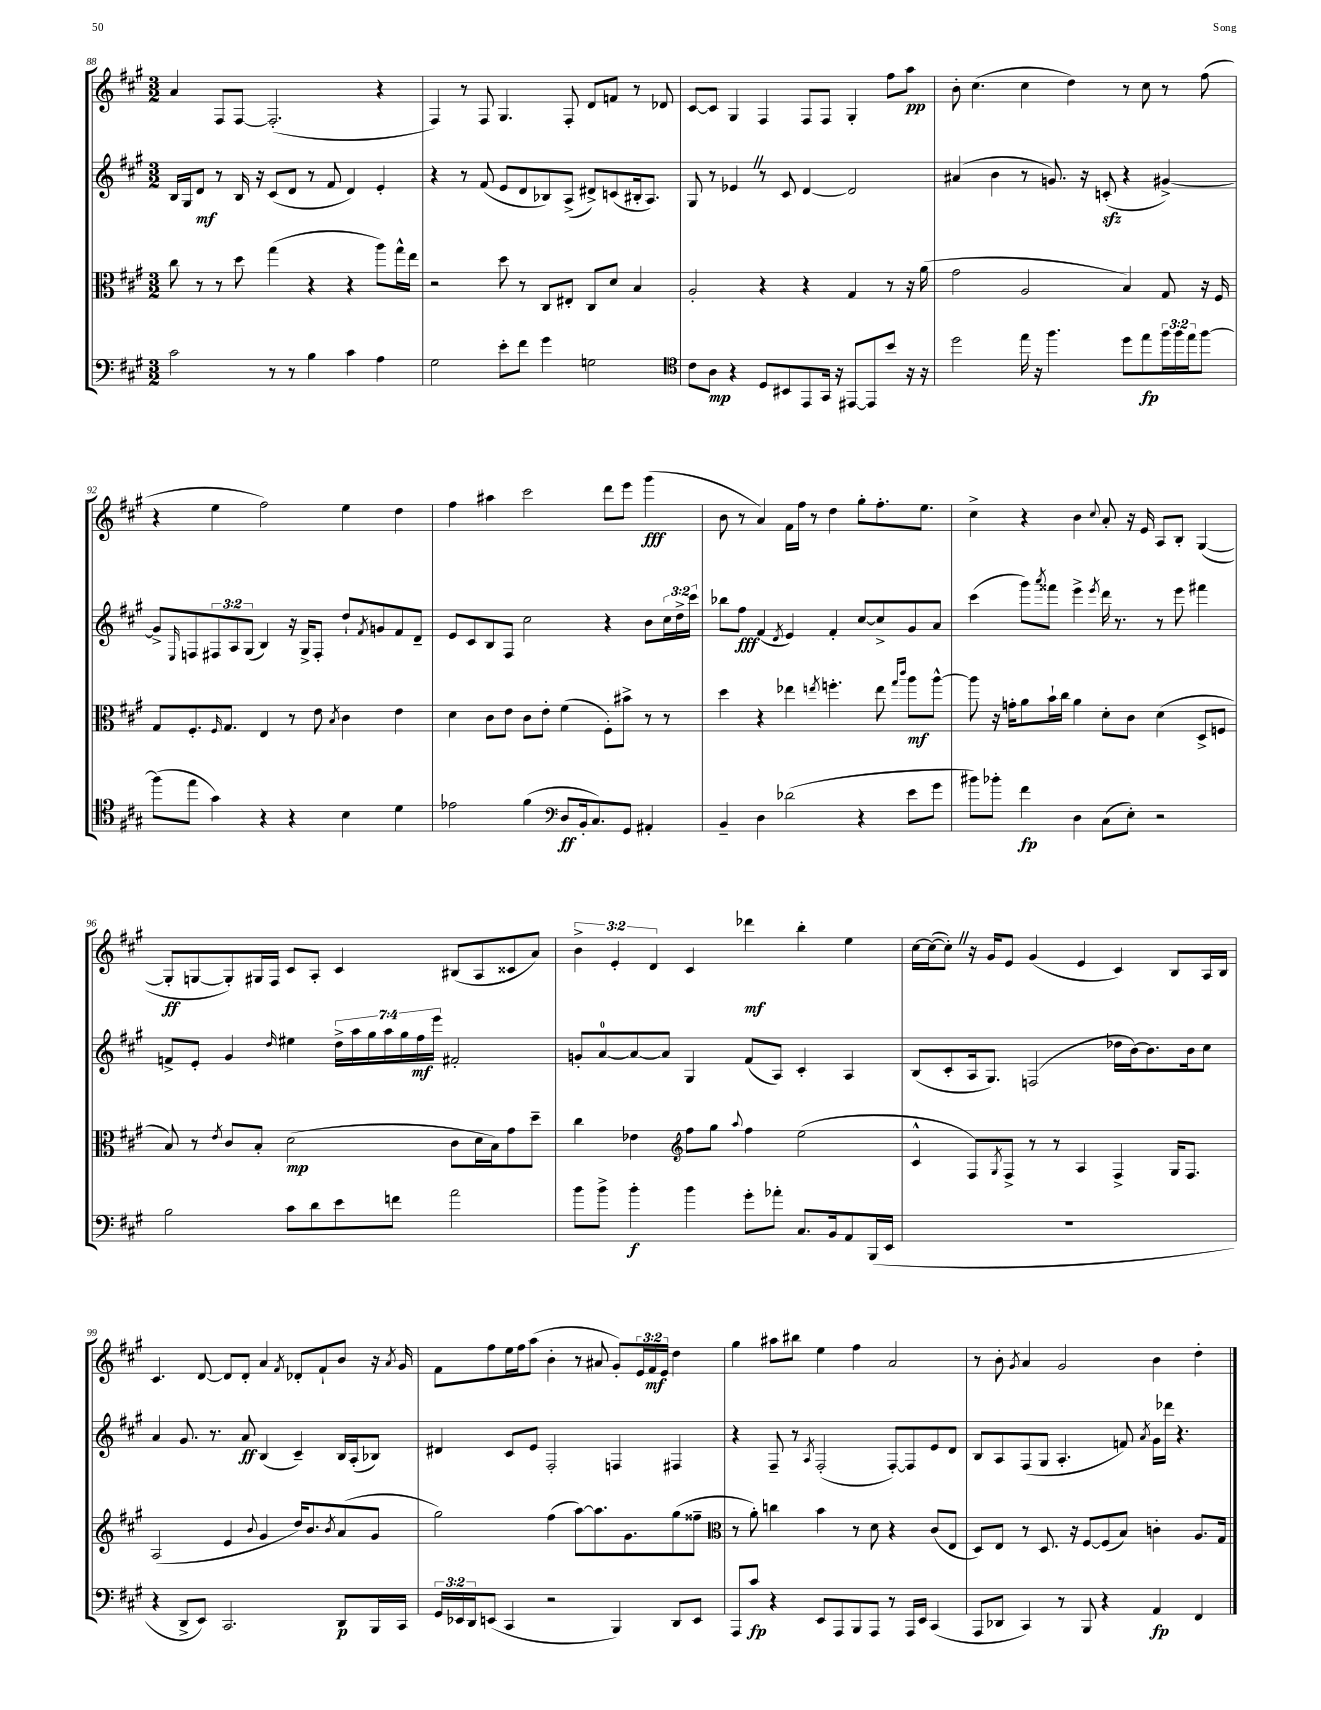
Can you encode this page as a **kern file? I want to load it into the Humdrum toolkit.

**kern	**dynam	**kern	**dynam	**kern	**dynam	**kern	**dynam
*part4	*part4	*part3	*part3	*part2	*part2	*part1	*part1
*staff4	*staff4	*staff3	*staff3	*staff2	*staff2	*staff1	*staff1
*clefF4	*	*clefC3	*	*clefG2	*	*clefG2	*
*k[f#c#g#]	*	*k[f#c#g#]	*	*k[f#c#g#]	*	*k[f#c#g#]	*
*M3/2	*	*M3/2	*	*M3/2	*	*M3/2	*
=88	=88	=88	=88	=88	=88	=88	=88
2c#\	.	8cc#\	.	16B/LL	.	4a/	.
.	.	.	.	16G#/J	.	.	.
.	.	8r	.	8d/J	mf	.	.
.	.	8r	.	8r	.	8F#/L	.
.	.	8dd\	.	16B/	.	[8F#/J	.
.	.	.	.	16r	.	.	.
8r	.	(4gg#\	.	(8c#/L	.	(2.F#'/]	.
8r	.	.	.	8d/J	.	.	.
4B\	.	4r	.	8r	.	.	.
.	.	.	.	8f#/	.	.	.
4c#\	.	4r	.	4d/)	.	.	.
4A\	.	8aa\L)	.	4e'/	.	4r	.
.	.	16gg#^^\L	.	.	.	.	.
.	.	16ee\JJ	.	.	.	.	.
=89	=89	=89	=89	=89	=89	=89	=89
2G#\	.	2r	.	4r	.	4F#/)	.
.	.	.	.	8r	.	8r	.
.	.	.	.	(8f#/	.	8F#/	.
8e'\L	.	8dd\	.	8e/L	.	4.G#/	.
8f#\J	.	8r	.	8d/	.	.	.
4g#\	.	8C#/L	.	8B-X/)	.	.	.
.	.	8E#X'/J	.	(8A^/J	.	8F#'/	.
2Gn\	.	8C#/L	.	8d#X^/L)	.	8d/L	.
.	.	8d/J	.	(8cn/	.	8fn/J	.
.	.	4B/	.	16B#X'/k	.	8r	.
.	.	.	.	8.A/J)	.	.	.
.	.	.	.	.	.	8d-X/	.
=90	=90	=90	=90	=90	=90	=90	=90
*clefC4	*	*	*	*	*	*	*
8c#\L	.	2A'/	.	8G#/	.	[8c#/L	.
8A\J	mp	.	.	8r	.	8c#/J]	.
4r	.	.	.	4e-XZ/	.	4G#/	.
8D/L	.	4r	.	8r	.	4F#/	.
8BB#X/	.	.	.	8c#/	.	.	.
8EE/	.	4r	.	[4d/	.	8F#/L	.
16GG#/Jk	.	.	.	.	.	8F#/J	.
16r	.	.	.	.	.	.	.
[8EE#X/L	.	4G#/	.	2d/]	.	4G#'/	.
8EE#/]	.	.	.	.	.	.	.
8b/J	.	8r	.	.	.	8ff#\L	.
16r	.	16r	.	.	.	8aa\J	pp
16r	.	(16a\	.	.	.	.	.
=91	=91	=91	=91	=91	=91	=91	=91
2dd\	.	2g#\	.	(4a#X/	.	8b'\	.
.	.	.	.	.	.	(4.cc#\	.
.	.	.	.	4b\	.	.	.
16ee\	.	2A/	.	8r	.	4cc#\	.
16r	.	.	.	.	.	.	.
4.ff#\	.	.	.	8.gn/)	.	.	.
.	.	.	.	.	.	4dd\)	.
.	.	.	.	16r	.	.	.
.	.	.	.	(8cnzz'/	.	.	.
8dd\L	.	4B/)	.	4r	.	8r	.
8ee\	fp	.	.	.	.	8cc#\	.
24ff#\L	.	8G#/	.	[4g#X^/)	.	8r	.
24ff#\	.	.	.	.	.	.	.
24ee\J	.	.	.	.	.	.	.
[8ff#\J	.	16r	.	.	.	(8ff#\	.
.	.	16F#/	.	.	.	.	.
!!LO:LB:g=z
=92	=92	=92	=92	=92	=92	=92	=92
(8ff#\L]	.	8G#/L	.	8g#^/L]	.	4r	.
.	.	.	.	16qqE/	.	.	.
8ee\J	.	8.F#'/	.	8Fn/	.	.	.
4g#\)	.	.	.	12F#X/	.	4ee\	.
.	.	16qqF#/	.	.	.	.	.
.	.	8.G#/J	.	.	.	.	.
.	.	.	.	12A/	.	.	.
.	.	.	.	(12G#/J	.	.	.
4r	.	4E/	.	4B/)	.	2ff#\)	.
4r	.	8r	.	16r	.	.	.
.	.	.	.	16G#^/KL	.	.	.
.	.	8e\	.	8F#'/J	.	.	.
.	.	8qB/	.	.	.	.	.
4B\	.	4c#\	.	8dd`/L	.	4ee\	.
.	.	.	.	8qf#/	.	.	.
.	.	.	.	8gn/	.	.	.
4d\	.	4e\	.	8f#/	.	4dd\	.
.	.	.	.	8d~/J	.	.	.
=93	=93	=93	=93	=93	=93	=93	=93
2e-X\	.	4d\	.	8e/L	.	4ff#\	.
.	.	.	.	8c#/	.	.	.
.	.	8c#\L	.	8B/	.	4aa#X\	.
.	.	8e\J	.	8F#/J	.	.	.
(4f#\	.	8c#\L	.	2cc#\	.	2ccc#\	.
.	.	8e'\J	.	.	.	.	.
*clefF4	*	*	*	*	*	*	*
8D/L	ff	(4f#\	.	.	.	.	.
16BB'/k	.	.	.	.	.	.	.
8.C#/)	.	.	.	.	.	.	.
.	.	8F#'\L)	.	4r	.	8ddd\L	.
8GG#/J	.	8b#X^\J	.	.	.	8eee\J	.
4AA#X'/	.	8r	.	8b\L	.	(4ggg#\	fff
.	.	8r	.	24cc#\L	.	.	.
.	.	.	.	24dd^\	.	.	.
.	.	.	.	24ccc#\JJ	.	.	.
=94	=94	=94	=94	=94	=94	=94	=94
4BB~/	.	4dd\	.	8bb-X\L	.	8b\	.
.	.	.	.	8ff#\J	fff	8r	.
4D\	.	4r	.	(4f#/	.	4a/)	.
.	.	.	.	8qd/	.	.	.
(2d-X\	.	4ee-X\	.	4e/)	.	16f#\LL	.
.	.	.	.	.	.	16ff#\JJ	.
.	.	.	.	.	.	8r	.
.	.	8qeen/	.	.	.	.	.
.	.	4.ffn'\	.	4f#'/	.	4dd\	.
4r	.	.	.	[8cc#/L	.	8gg#'\L	.
.	.	8ee\	.	8cc#^/]	.	8.ff#'\	.
.	.	16qqgg#/LL	.	.	.	.	.
.	.	16qqccc#/JJ	.	.	.	.	.
8e\L	.	8aa\L	mf	8g#/	.	.	.
.	.	.	.	.	.	8.ee\J	.
8g#\J	.	[8aa^^\J	.	8a/J	.	.	.
=95	=95	=95	=95	=95	=95	=95	=95
8b#X\L)	.	8aa\]	.	(4ccc#\	.	4cc#^\	.
8b-X'\J	.	16r	.	.	.	.	.
.	.	16gn'\KL	.	.	.	.	.
4f#\	fp	8a\	.	8ggg#\L)	.	4r	.
.	.	.	.	8qaaa/	.	.	.
.	.	16b`\L	.	8fff##X\J	.	.	.
.	.	16cc#\JJ	.	.	.	.	.
4D\	.	4a\	.	4eee^\	.	4b\	.
.	.	.	.	8qeee/	.	8qqcc#/	.
(8C#\L	.	8d'\L	.	16ddd\	.	8a'/	.
.	.	.	.	8.r	.	.	.
8E'\J)	.	8c#\J	.	.	.	16r	.
.	.	.	.	.	.	16e/	.
2r	.	(4d\	.	8r	.	8A/L	.
.	.	.	.	8eee\	.	8B'/J	.
.	.	8D^/L	.	4fff#X\	.	([4G#/	.
.	.	8Fn/J	.	.	.	.	.
!!LO:LB:g=z
=96	=96	=96	=96	=96	=96	=96	=96
2B\	.	8B/)	.	8fn^/L	.	8G#'/L]	ff
.	.	8r	.	8e'/J	.	[8Gn/	.
.	.	8qe/	.	.	.	.	.
.	.	8c#/L	.	4g#/	.	8G'/])	.
.	.	8B'/J	.	.	.	16G#X/L	.
.	.	.	.	.	.	16F#/JJ	.
.	.	.	.	16qqdd/	.	.	.
8c#\L	.	(2d\	mp	4ee#X\	.	8c#/L	.
8d\	.	.	.	.	.	8A'/J	.
8e\	.	.	.	28dd^\LL	.	4c#/	.
.	.	.	.	28aa\	.	.	.
.	.	.	.	28gg#\	.	.	.
.	.	.	.	28aa\	.	.	.
8fn\J	.	.	.	.	.	.	.
.	.	.	.	28gg#\	.	.	.
.	.	.	.	28ff#\	mf	.	.
.	.	.	.	28eee\JJ	.	.	.
2a\	.	8c#\L	.	2f#X'/	.	(8B#X/L	.
.	.	16d\L	.	.	.	8A/	.
.	.	16B\J)	.	.	.	.	.
.	.	8g#\	.	.	.	8c##X/	.
.	.	8dd~\J	.	.	.	8a/J)	.
=97	=97	=97	=97	=97	=97	=97	=97
8b\L	.	4cc#\	.	8gn'/L	.	6b^\	.
8b^\J	.	.	.	[8a/	.	.	.
.	.	.	.	.	.	6e'/	.
4b'\	f	4e-X\	.	8a/_	.	.	.
.	.	.	.	.	.	6d/	.
.	.	.	.	8a/J]	.	.	.
*	*	*clefG2	*	*	*	*	*
4b\	.	8ff#\L	.	4G#/	.	4c#/	.
.	.	8gg#\J	.	.	.	.	.
.	.	8qqaa/	.	.	.	.	.
8g#'\L	.	4ff#\	.	(8f#/L	.	4ddd-X\	mf
8a-X'\J	.	.	.	8A/J)	.	.	.
8.C#/L	.	(2ee\	.	4c#'/	.	4bb'\	.
16BB/k	.	.	.	.	.	.	.
8AA/	.	.	.	4A/	.	4ee\	.
(16BBB/L	.	.	.	.	.	.	.
16EE/JJ	.	.	.	.	.	.	.
=98	=98	=98	=98	=98	=98	=98	=98
1.r	.	4c#^^/	.	(8B/L	.	[16cc#\LL	.
.	.	.	.	.	.	(16cc#\J_	.
.	.	.	.	8c#'/	.	8cc#'Z\J])	.
.	.	8F#/L)	.	16A/k	.	16r	.
.	.	.	.	8.G#/J)	.	16g#/KL	.
.	.	8qG#/	.	.	.	.	.
.	.	8F#^/J	.	.	.	8e/J	.
.	.	8r	.	(2Fn/	.	(4g#/	.
.	.	8r	.	.	.	.	.
.	.	4A/	.	.	.	4e/	.
.	.	4F#^/	.	16dd-X\LL	.	4c#/)	.
.	.	.	.	[16b\J)	.	.	.
.	.	.	.	8.b\]	.	.	.
.	.	16G#/KL	.	.	.	8B/L	.
.	.	8.F#/J	.	16b\k	.	.	.
.	.	.	.	8cc#\J	.	16A/L	.
.	.	.	.	.	.	16B/JJ	.
!!LO:LB:g=z
=99	=99	=99	=99	=99	=99	=99	=99
4r	.	(2A/	.	4a/	.	4.c#/	.
8DD^/L	.	.	.	8.g#/	.	.	.
8EE/J)	.	.	.	.	.	[8d/	.
.	.	.	.	8.r	.	.	.
2.CC#/	.	4e/	.	.	.	8d/L]	.
.	.	.	.	8a/	ff	8d'/J	.
.	.	8qqb/	.	.	.	.	.
.	.	4g#/	.	(4B/	.	4a/	.
.	.	.	.	.	.	8qf#/	.
.	.	16dd/KL)	.	4c#~/)	.	8d-X'/L	.
.	.	8.b/	.	.	.	.	.
.	.	.	.	.	.	8f#`/	.
.	.	8qb/	.	.	.	.	.
8DD/L	p	(8a/	.	16B/LL	.	8b/J	.
.	.	.	.	(16A'/J	.	.	.
16BBB/L	.	8g#/J	.	8B-X/J)	.	16r	.
.	.	.	.	.	.	8qa/	.
16CC#/JJ	.	.	.	.	.	16g#/	.
=100	=100	=100	=100	=100	=100	=100	=100
24GG#/LL	.	2gg#\)	.	4d#X/	.	8f#\L	.
24EE-X/	.	.	.	.	.	.	.
24DD/J	.	.	.	.	.	.	.
(8EEn/J	.	.	.	.	.	8ff#\	.
4CC#/	.	.	.	8c#/L	.	16ee\L	.
.	.	.	.	.	.	16ff#\J	.
.	.	.	.	8e/J	.	(8aa\J	.
2r	.	(4ff#\	.	2F#'/	.	4b'\	.
.	.	[8aa\L)	.	.	.	8r	.
.	.	8.aa\]	.	.	.	8a#X/	.
4BBB/)	.	.	.	4Fn/	.	8g#'/L)	.
.	.	8.g#\	.	.	.	.	.
.	.	.	.	.	.	24e/L	.
.	.	.	.	.	.	24f#/	mf
.	.	.	.	.	.	24e/JJ	.
8DD/L	.	(8gg#\	.	4F#X/	.	4dd\	.
8EE/J	.	8ff##X~\J	.	.	.	.	.
=101	=101	=101	=101	=101	=101	=101	=101
*	*	*clefC3	*	*	*	*	*
8AAA/L	.	8r	.	4r	.	4gg#\	.
8c#/J	fp	8a'\)	.	.	.	.	.
4r	.	4ccn\	.	8F#~/	.	8aa#X\L	.
.	.	.	.	8r	.	8bb#X\J	.
.	.	.	.	8qA/	.	.	.
8EE/L	.	4b\	.	(2F#'/	.	4ee\	.
8AAA/	.	.	.	.	.	.	.
8BBB/	.	8r	.	.	.	4ff#\	.
8AAA/J	.	8d\	.	.	.	.	.
8r	.	4r	.	[8F#'/L)	.	2a/	.
16AAA/LL	.	.	.	8F#/]	.	.	.
16EE/JJ	.	.	.	.	.	.	.
(4CC#/	.	(8c#/L	.	8e/	.	.	.
.	.	8E/J	.	8d/J	.	.	.
=102	=102	=102	=102	=102	=102	=102	=102
8AAA/L	.	8D/L)	.	8B/L	.	8r	.
8DD-X/J	.	8E/J	.	8A/	.	8b'\	.
.	.	.	.	.	.	8qg#/	.
4CC#/)	.	8r	.	(8F#/	.	4a/	.
.	.	8.D/	.	8G#/J	.	.	.
8r	.	.	.	4.A'/	.	2g#/	.
.	.	16r	.	.	.	.	.
8BBB/	.	[8F#/L	.	.	.	.	.
4r	.	(8F#/]	.	.	.	.	.
.	.	8B/J)	.	8fn/)	.	.	.
.	.	.	.	8qa/	.	.	.
4AA/	fp	4cn'\	.	16g#\LL	.	4b\	.
.	.	.	.	16ddd-X\JJ	.	.	.
.	.	.	.	4.r	.	.	.
4FF#/	.	8.A/L	.	.	.	4dd'\	.
.	.	16G#/Jk	.	.	.	.	.
==	==	==	==	==	==	==	==
*-	*-	*-	*-	*-	*-	*-	*-
